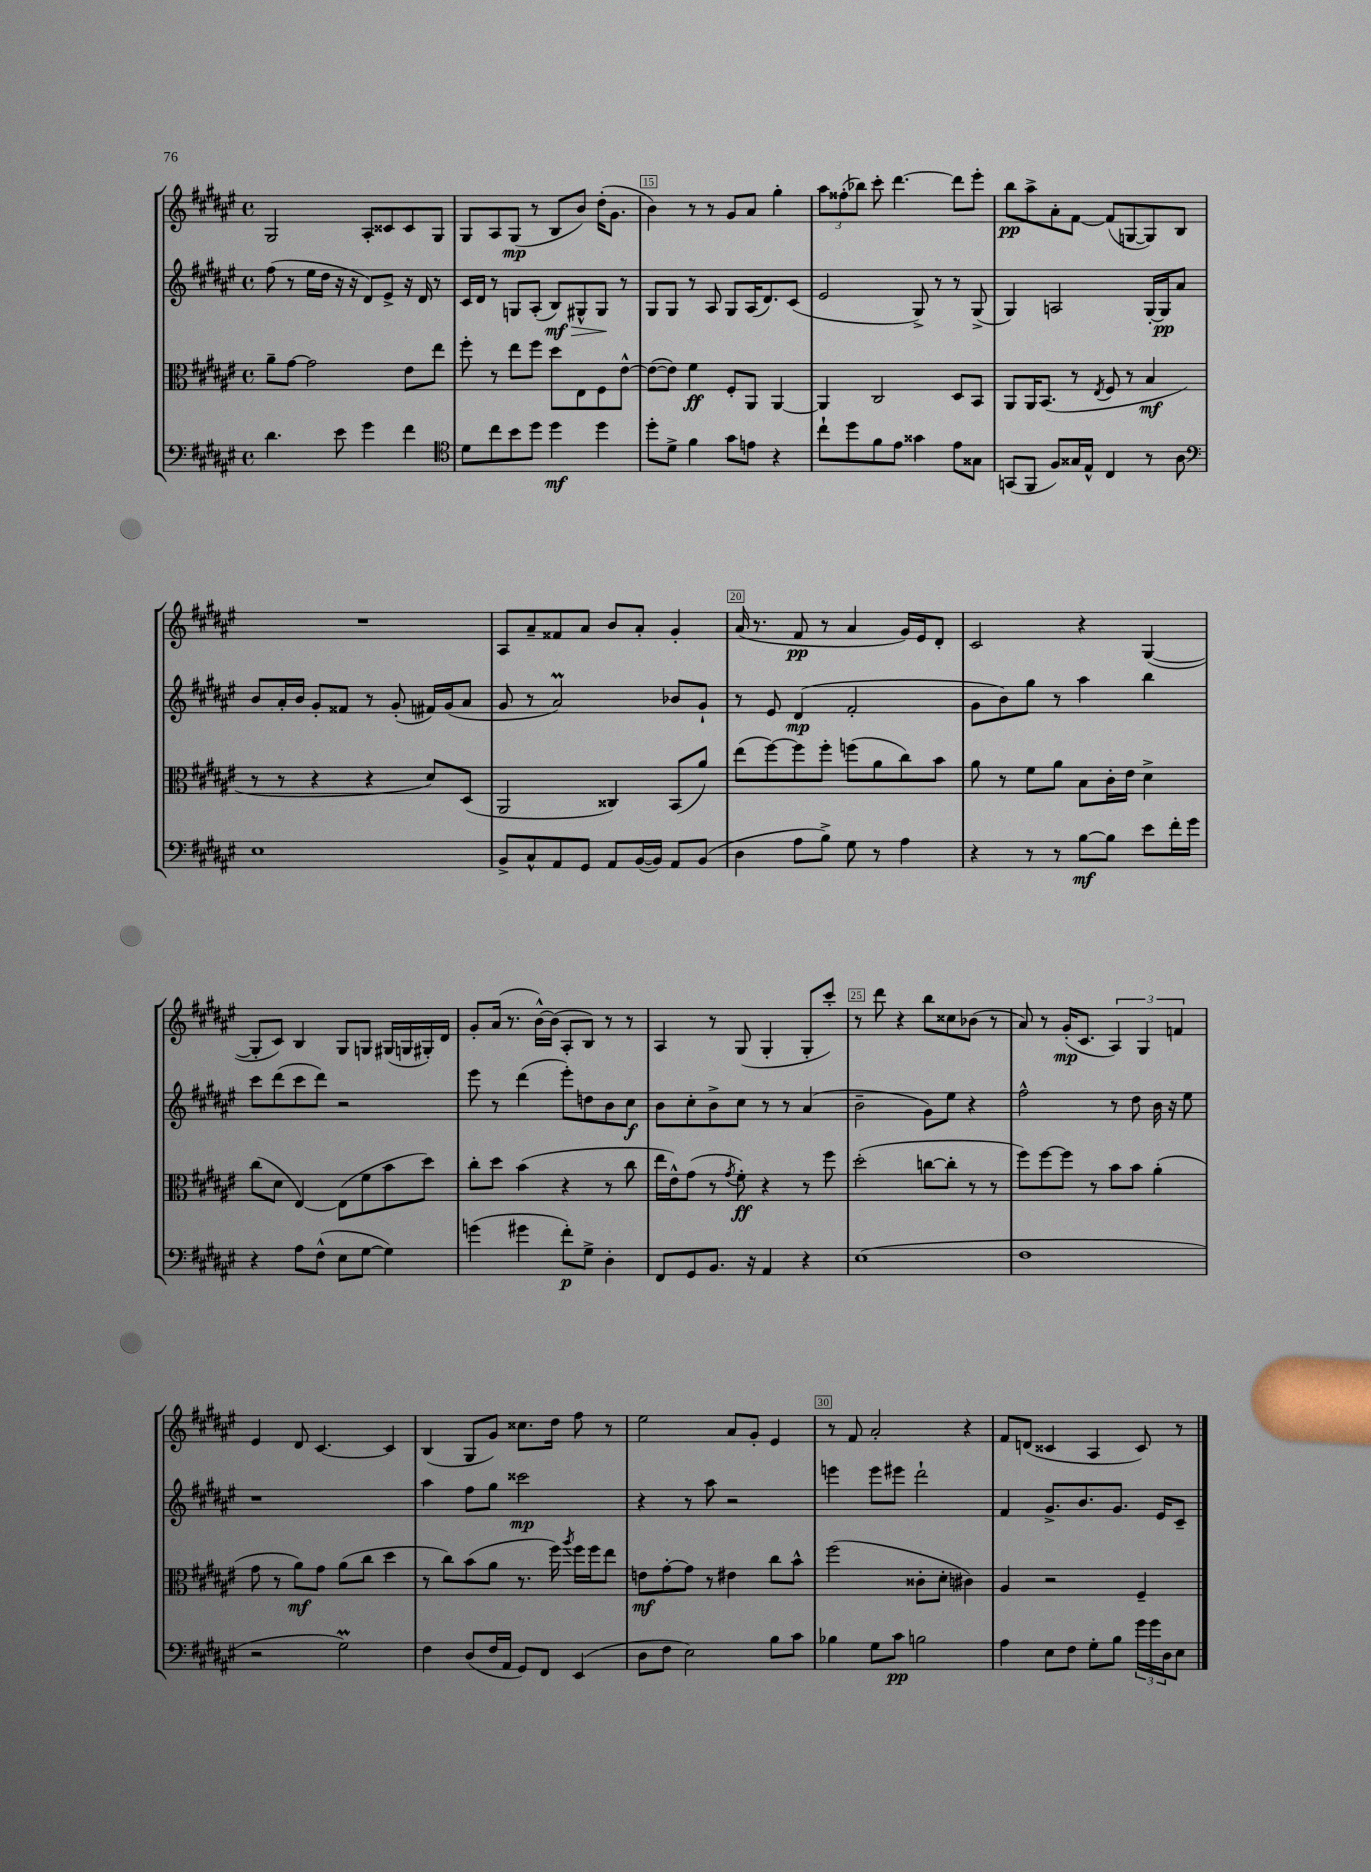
<<
\new StaffGroup <<
\new Staff = "s0" {
    \clef treble \key fis \major \defaultTimeSignature \time 4/4
    gis2 ais8-. cisis'8 cisis'8 gis8 |
    gis8 ais8 gis8\mp( r8 b8 b'8) dis''16-.( gis'8. |
    b'4) r8 r8 gis'8 ais'8 gis''4-. |
    \tuplet 3/2 { ais''8 fisis''8-.( bes''8) } cis'''8-. dis'''4.~ dis'''8 eis'''8-. |
    b''8\pp ais''8-> ais'8-. fis'8~ fis'8( g8~ g8) b8 |
    R1 |
    ais8 ais'8-- fisis'8 ais'8 b'8 ais'8-. gis'4-. |
    ais'16( r8. fis'8\pp r8 ais'4 gis'16) eis'16 dis'8-. |
    cis'2 r4 gis4~( |
    gis8-. cis'8) b4 gis8 g8 gis16( g16 gis16-.) dis'16 |
    gis'8-. ais'16( r8. b'16~-^) b'16( ais8-. b8) r8 r8 |
    ais4 r8 gis8( gis4-. gis8-. cis'''8-.) |
    r8 dis'''8 r4 b''8 cisis''8 bes'8( r8 |
    ais'8) r8 gis'16-.\mp( cis'8. \tuplet 3/2 { ais4) gis4 f'4 } |
    eis'4 dis'8 cis'4.~ cis'4 |
    b4( gis8 gis'8) cisis''8. dis''16 fis''8 r8 |
    eis''2 ais'8 gis'8-. eis'4 |
    r8 fis'8 ais'2-. r4 |
    fis'8 d'8( cisis'4 ais4 cisis'8) r8 \bar "|." |
}
\new Staff = "s1" {
    \clef treble \key fis \major \defaultTimeSignature \time 4/4
    fis''8( r8 eis''16 dis''16 r16 r16 dis'8) eis'8-> r16 dis'16 r8 |
    cis'16 dis'16 r8 g8 ais8-.( b8\mf\>) gis8-^ gis8\! r8 |
    gis8 gis8 r8 ais8 gis8 ais16( dis'8.) cis'8( |
    eis'2 gis8->) r8 r8 gis8->( |
    gis4) a2 gis16~-. gis16\pp ais'8 |
    b'8 ais'16-. b'16 gis'8-. fisis'8 r8 gis'8-.( fis'16) gis'16( ais'8 |
    gis'8 r8 ais'2\prall) bes'8 gis'8-! |
    r8 eis'8 dis'4\mp( fis'2-. |
    gis'8 b'8) gis''8 r8 ais''4 b''4 |
    cis'''8 dis'''8( cis'''8 dis'''8) r2 |
    eis'''8 r8 dis'''4( eis'''8-.) d''8 b'8 cis''8\f |
    b'8 cis''8-. b'8-> cis''8 r8 r8 ais'4( |
    b'2-- gis'8) eis''8 r4 |
    fis''2-^ r8 dis''8 b'16 r16 eis''8 |
    r1 |
    ais''4 fis''8 gis''8 cisis'''2\mp |
    r4 r8 ais''8 r2 |
    e'''4 e'''8 eis'''8 dis'''2-! |
    fis'4 gis'8.-> b'8. gis'8. eis'16 cis'8-- \bar "|." |
}
\new Staff = "s2" {
    \clef alto \key fis \major \defaultTimeSignature \time 4/4
    ais'8-- gis'8~ gis'2 eis'8 eis''8 |
    fis''8-. r8 eis''8 fis''8 dis''8 eis8 fis8 eis'8~-^ |
    eis'8~( eis'8) fis'4\ff fis8-. ais,8 ais,4~ |
    ais,4 cis2 dis8 b,8 |
    ais,8 ais,16 b,8.( r8 \acciaccatura { eis8 } fis8 r8 b4\mf |
    r8 r8 r4 r4 dis'8) dis8( |
    ais,2 cisis4) b,8( ais'8) |
    eis''8( fis''8~) fis''8 fis''8-. f''8( ais'8 cis''8) b'8 |
    ais'8 r8 fis'8 ais'8 b8 cis'16-. eis'16 dis'4-> |
    cis''8( dis'8 eis4~) eis8( fis'8 b'8 dis''8) |
    cis''8-. dis''8 b'4( r4 r8 cis''8 |
    eis''16 eis'16-^) gis'8( r8 \acciaccatura { gis'8 } fis'8-.\ff) r4 r8 fis''8 |
    dis''2-.( c''8~ c''8-. r8 r8 |
    fis''8) fis''8~ fis''8 r8 b'8 b'8 ais'4-.( |
    gis'8 r8 ais'8\mf) gis'8 ais'8( cis''8 dis''4 |
    r8 cis''8) b'8( ais'8 r8. fis''16) \acciaccatura { ais''8 } fis''16 fis''16 eis''8 |
    e'8\mf gis'8~-. gis'8 r8 eis'4 cis''8 b'8-^ |
    fis''2( cisis'8-. dis'8-. cis'4) |
    ais4 r2 fis4-- \bar "|." |
}
\new Staff = "s3" {
    \clef bass \key fis \major \defaultTimeSignature \time 4/4
    dis'4. eis'8 gis'4 fis'4 |
    \clef tenor dis'8 cis''8 b'8 dis''8 dis''4\mf dis''4 |
    dis''8-. dis'8-> fis'4 gis'8 e'8 r4 |
    cis''8-! dis''8 fis'8 eis'8 gisis'4 eis'8 gisis8 |
    g,8( fis,8 fis8) gisis16 eis16-^ cis4 r8 ais8 |
    \clef bass eis1 |
    b,8-> cis8-^ ais,8 gis,8 ais,8 b,16~( b,16) ais,8 b,8( |
    dis4 ais8 b8->) gis8 r8 ais4 |
    r4 r8 r8 b8~\mf b8 eis'8 fis'16-. gis'16 |
    r4 ais8 fis8-^( eis8 gis8~ gis4) |
    g'4( gis'4 fis'8-.\p) gis8-> dis4-. |
    fis,8 gis,8 b,8. r16 ais,4 r4 |
    eis1( |
    fis1 |
    r2 gis2\prall) |
    fis4 dis8( fis16 ais,16 gis,8) fis,8 eis,4( |
    dis8 fis8 eis2) b8 cis'8 |
    bes4 gis8 cis'8\pp b2 |
    ais4 eis8 fis8 gis8-. b8 \tuplet 3/2 { gis'16 gis'16 dis16 } eis8 \bar "|." |
}
>>
>>
\layout { \context { \Score currentBarNumber = #13 \override BarNumber.break-visibility = ##(#f #t #t) barNumberVisibility = #(every-nth-bar-number-visible 5) \override BarNumber.stencil = #(make-stencil-boxer 0.1 0.3 ly:text-interface::print) } }
